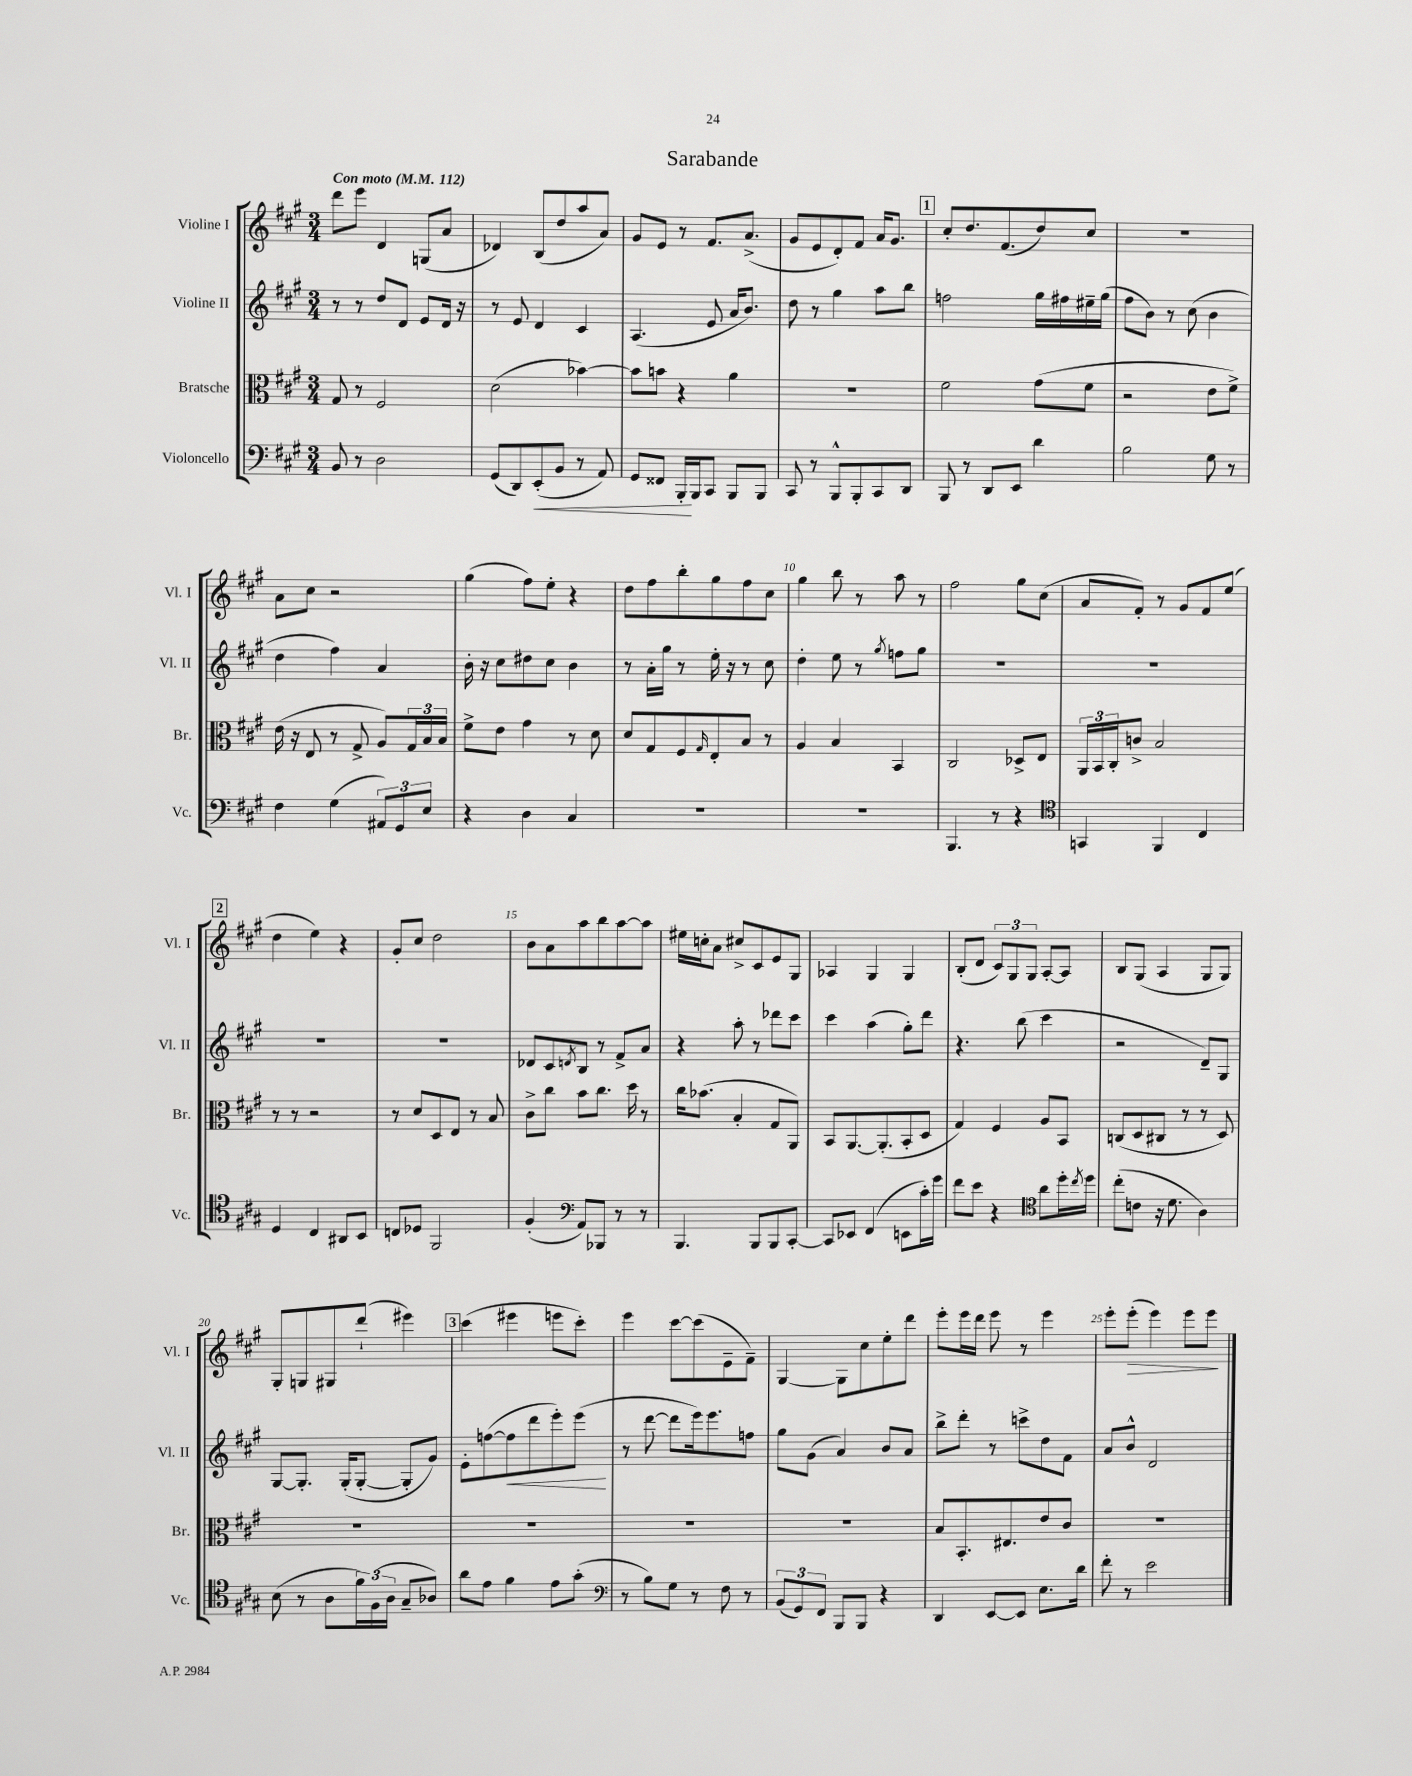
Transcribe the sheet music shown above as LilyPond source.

\header { title = "Sarabande" }
<<
\new StaffGroup <<
\new Staff = "s0" \with { instrumentName = "Violine I" shortInstrumentName = "Vl. I" } {
    \clef treble \key a \major \numericTimeSignature \time 3/4 \tempo "Con moto" 4 = 112
    d'''8 e'''8 d'4 g8( a'8 |
    des'4) b8( d''8 a''8 a'8) |
    gis'8 e'8 r8 fis'8. a'8.->( |
    gis'8 e'8 d'8-.) fis'8 a'16 gis'8. |
    \mark \markup { \box "1" } cis''8-. d''8. fis'8.( d''8) cis''8 |
    R2. |
    a'8 cis''8 r2 |
    gis''4( fis''8) e''8-. r4 |
    d''8 fis''8 b''8-. gis''8 fis''8 cis''8 |
    gis''4 b''8 r8 a''8 r8 |
    fis''2 gis''8 cis''8( |
    a'8 fis'8-.) r8 gis'8 fis'8 e''8( |
    \mark \markup { \box "2" } d''4 e''4) r4 |
    gis'8-. cis''8 d''2 |
    b'8 a'8 a''8 b''8 a''8~ a''8 |
    eis''16 c''16-. a'8 cis''8-> cis'8 e'8 gis8 |
    aes4 gis4 gis4 |
    b8-.( d'8 \tuplet 3/2 { cis'8) gis8 gis8 } a8~-. a8 |
    b8 gis8( a4 gis8 gis8) |
    gis8-. g8 gis8 d'''8-!( eis'''4) |
    \mark \markup { \box "3" } cis'''4( eis'''4 e'''8 cis'''8-.) |
    e'''4 cis'''8~ cis'''8( e'8-- fis'8--) |
    gis4~ gis8 cis''8 e''8-. d'''8 |
    e'''8-. e'''16 d'''16 e'''8 r8 e'''4 |
    e'''8-. e'''8-.\>( e'''4) e'''8 e'''8\! \bar "|." |
}
\new Staff = "s1" \with { instrumentName = "Violine II" shortInstrumentName = "Vl. II" } {
    \clef treble \key a \major \numericTimeSignature \time 3/4
    r8 r8 d''8 d'8 e'8 d'16 r16 |
    r8 e'8 d'4 cis'4 |
    a4.( e'8 a'16 b'8.) |
    d''8 r8 gis''4 a''8 b''8 |
    \mark \markup { \box "1" } f''2 gis''16 fis''16 eis''16-- gis''16( |
    fis''8 b'8) r8 cis''8( b'4 |
    d''4 fis''4) a'4 |
    b'16-. r16 cis''8 dis''8 cis''8 b'4 |
    r8 a'16-. gis''16 r8 e''16-. r16 r8 cis''8 |
    d''4-. e''8 r8 \acciaccatura { gis''8 } f''8 gis''8 |
    R2. |
    R2. |
    \mark \markup { \box "2" } R2. |
    R2. |
    des'8 cis'8 \acciaccatura { d'8 } b8 r8 fis'8-> a'8 |
    r4 a''8-. r8 des'''8 cis'''8 |
    cis'''4 a''4( gis''8-.) d'''8 |
    r4. b''8( cis'''4 |
    r2 d'8--) gis8 |
    gis8~ gis8.-. gis16-.( gis8~-. gis8-. gis'8) |
    \mark \markup { \box "3" } e'8-. f''8~( f''8\< d'''8 e'''8-.) e'''8\!( |
    r8 d'''8~ d'''8 e'''16) e'''8. f''8 |
    gis''8 gis'8( a'4) b'8 a'8 |
    b''8-> d'''8-. r8 c'''8-> d''8 fis'8 |
    a'8 b'8-^ d'2 \bar "|." |
}
\new Staff = "s2" \with { instrumentName = "Bratsche" shortInstrumentName = "Br." } {
    \clef alto \key a \major \numericTimeSignature \time 3/4
    gis8 r8 fis2 |
    d'2( bes'4~) |
    bes'8 b'8 r4 a'4 |
    R2. |
    \mark \markup { \box "1" } fis'2 gis'8( fis'8 |
    r2 e'8 fis'8->) |
    e'16( r16 e8 r8 gis8-> a8) \tuplet 3/2 { gis16 b16 b16 } |
    fis'8-> e'8 gis'4 r8 d'8 |
    d'8 gis8 fis8 \grace { gis16 } e8-. b8 r8 |
    a4 b4 b,4 |
    cis2 des8-> e8 |
    \tuplet 3/2 { a,16 b,16 cis16-. } c'8-> b2 |
    \mark \markup { \box "2" } r8 r8 r2 |
    r8 d'8 d8 e8 r8 b8 |
    cis'8-> cis''8 b'8 cis''8. d''16 r8 |
    cis''16 bes'8.( b4-. gis8 a,8) |
    b,8 a,8.~ a,8.-.( b,8-. d8 |
    gis4) fis4 a8 b,8 |
    c8( d8 cis8 r8 r8 d8) |
    R2. |
    \mark \markup { \box "3" } R2. |
    R2. |
    R2. |
    b8 b,8.-. eis8. e'8 cis'8 |
    R2. \bar "|." |
}
\new Staff = "s3" \with { instrumentName = "Violoncello" shortInstrumentName = "Vc." } {
    \clef bass \key a \major \numericTimeSignature \time 3/4
    b,8 r8 d2 |
    gis,8( d,8) e,8-.\<( b,8 r8 a,8) |
    gis,8 fisis,8 b,,16-.\! b,,16 cis,8 b,,8 b,,8 |
    cis,8 r8 b,,8-^ b,,8-. cis,8 d,8 |
    \mark \markup { \box "1" } b,,8 r8 d,8 e,8 d'4 |
    b2 gis8 r8 |
    fis4 gis4( \tuplet 3/2 { ais,8) gis,8 e8 } |
    r4 d4 cis4 |
    R2. |
    R2. |
    b,,4. r8 r4 |
    \clef tenor g,4 fis,4 cis4 |
    \mark \markup { \box "2" } d4 cis4 ais,8 b,8 |
    c8 des8 fis,2 |
    fis4-.( \clef bass a,8) bes,,8 r8 r8 |
    b,,4. b,,8 b,,8 cis,8~-. |
    cis,8 ees,8 fis,4( e,8 cis'16-.) gis'16 |
    fis'8 e'8 r4 \clef tenor a'8 d''16-. \acciaccatura { cis''8 } d''16 |
    cis''8-.( c'8 r16 d'8. a4) |
    b8( r8 a8 \tuplet 3/2 { fis'16) fis16( a16 } gis8-- aes8) |
    \mark \markup { \box "3" } a'8 e'8 fis'4 e'8 gis'8-.( |
    \clef bass r8 b8) gis8 r8 fis8 r8 |
    \tuplet 3/2 { b,8( gis,8) fis,8 } b,,8 b,,8 r4 |
    d,4 e,8~ e,8 e8. d'16 |
    fis'8-. r8 e'2 \bar "|." |
}
>>
>>
\layout { \context { \Score \override BarNumber.break-visibility = ##(#f #t #t) barNumberVisibility = #(every-nth-bar-number-visible 5) } }
